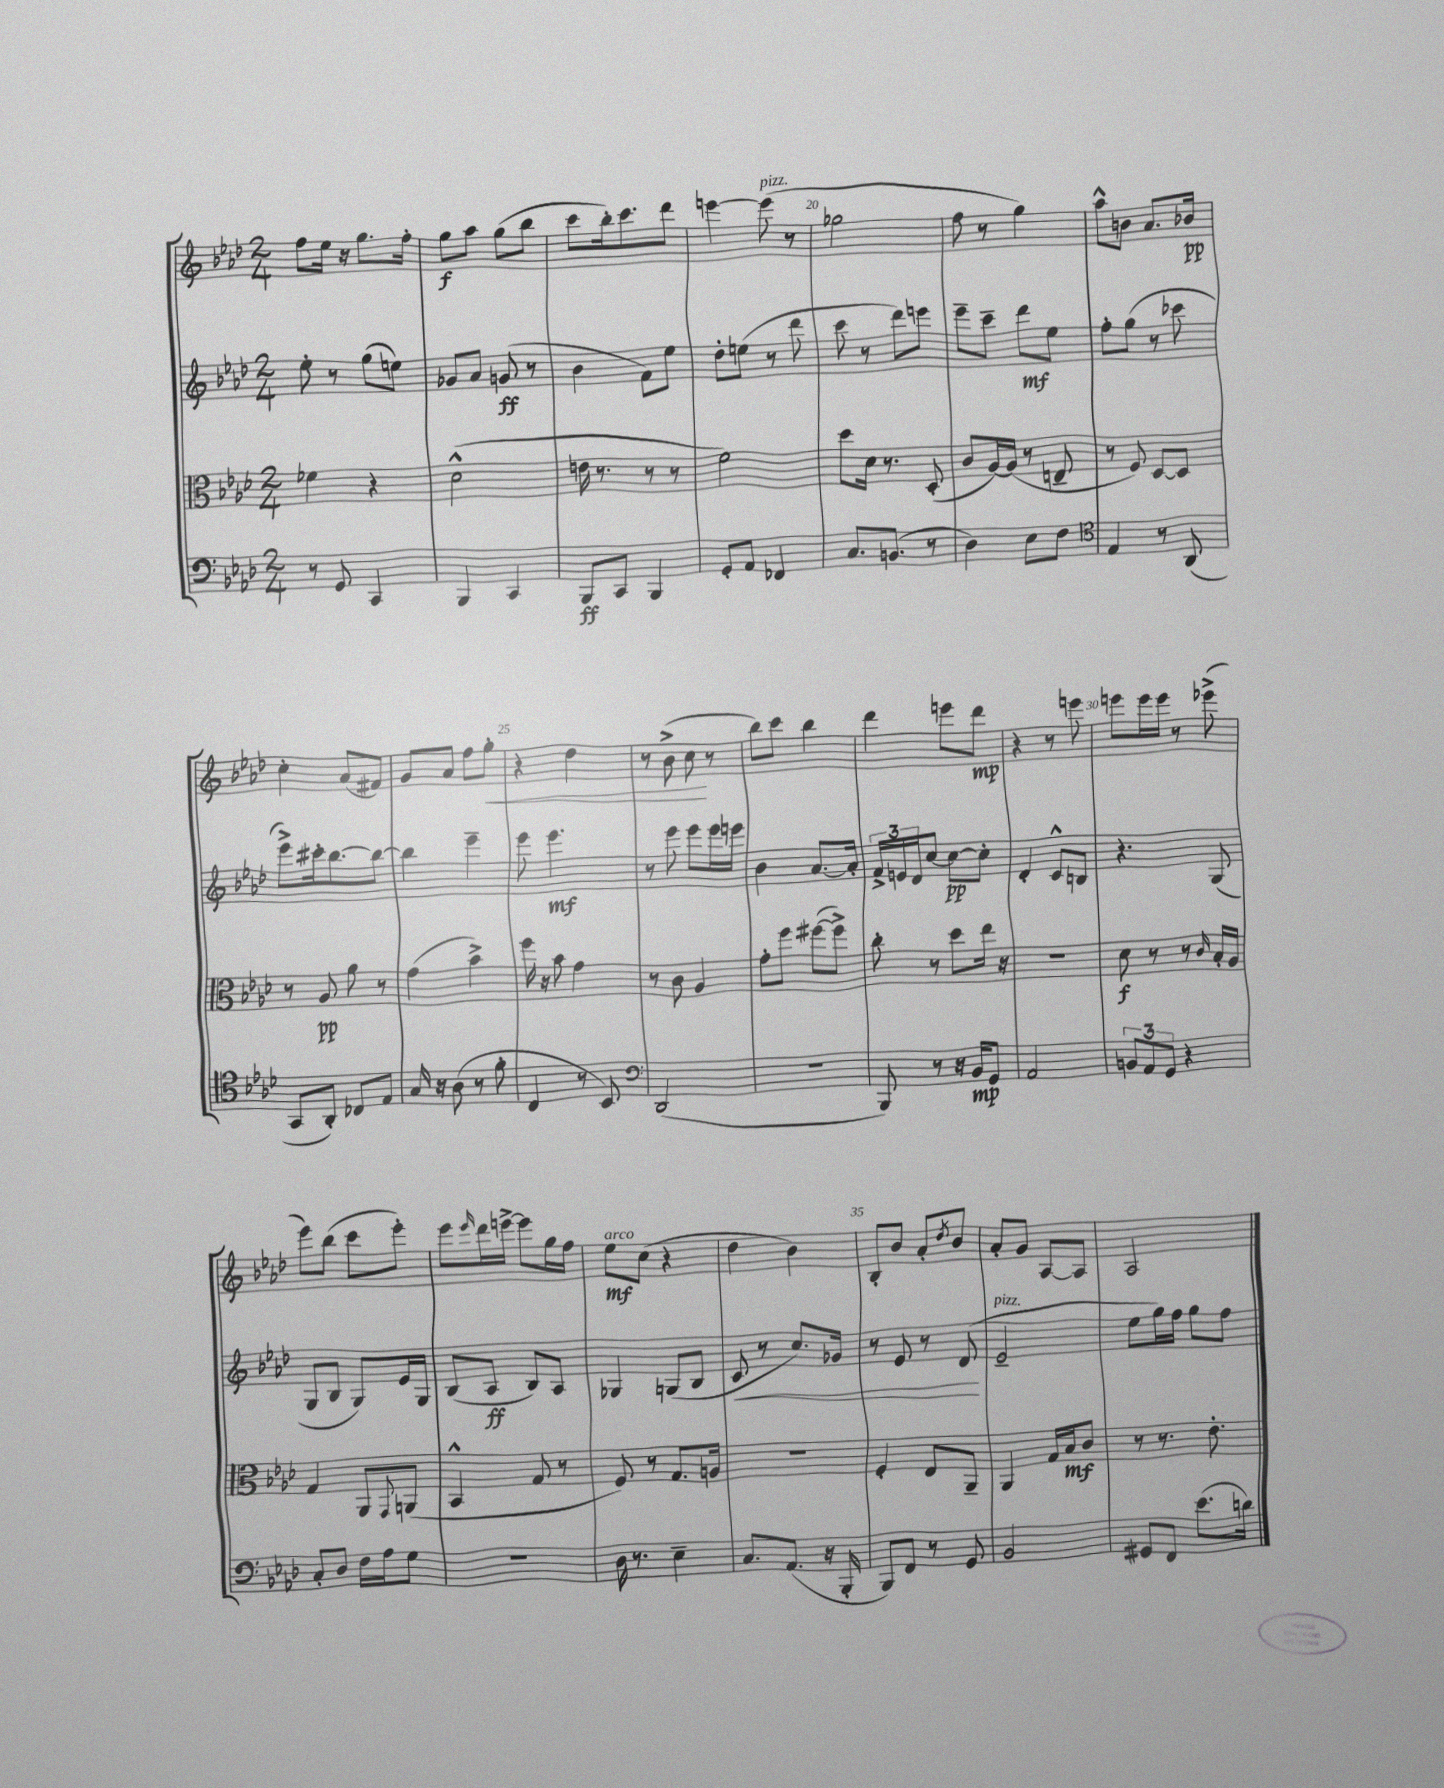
<<
\new StaffGroup <<
\new Staff = "s0" {
    \clef treble \key aes \major \numericTimeSignature \time 2/4
    f''8 ees''16 r16 g''8. f''16-. |
    g''8\f aes''8 g''8( bes''8 |
    c'''8 bes''16-.) c'''8. des'''8 |
    e'''4~ e'''8^\markup { \italic "pizz." }( r8 |
    ges''2 |
    f''8 r8 g''4) |
    aes''8-^ b'8 aes'8. bes'16\pp |
    c''4-. aes'8( fis'8) |
    g'8 aes'8 f''8 g''8-.\< |
    r4 des''4 |
    r8 bes'8->( c''8\! r8 |
    bes''8) c'''8 bes''4 |
    des'''4 e'''8 des'''8\mp |
    r4 r8 e'''8 |
    e'''8 e'''16 e'''16 r8 ees'''8->( |
    ees'''8) bes''8( c'''8 ees'''8-.) |
    ees'''8 \grace { ees'''16 } des'''16 e'''16~-> e'''8 g''16 f''16 |
    ees''8\mf^\markup { \italic "arco" } c''8( r4 |
    des''4 bes'4) |
    bes8-. bes'8 aes'8-. \acciaccatura { des''8 } bes'8 |
    aes'8-. g'8 aes8~ aes8 |
    aes2 \bar "|." |
}
\new Staff = "s1" {
    \clef treble \key aes \major \numericTimeSignature \time 2/4
    ees''8-. r8 g''8( e''8) |
    ges'8 aes'8 g'8\ff( r8 |
    bes'4 f'8) ees''8 |
    des''8-. e''8( r8 des'''8 |
    c'''8 r8 des'''8) e'''8 |
    ees'''8-- c'''8-- des'''8\mf ees''8 |
    f''8-. g''8( r8 ces'''8 |
    ees'''8->) cis'''16-. bes''8.~ bes''8~ |
    bes''4 ees'''4-- |
    ees'''8 ees'''4.\mf |
    r8 ees'''8 ees'''8 ees'''16 e'''16 |
    bes'4 aes'8.~ aes'16-. |
    \tuplet 3/2 { f'16-> e'16 des'16 } c''8~ c''8~\pp c''8-. |
    des'4-. c'8-^ b8 |
    r4. g8( |
    g8 bes8 g8) ees'16 g16 |
    bes8( aes8\ff bes8) aes8 |
    ges4 g8( bes8 |
    c'8\< r8 c''8.) ges'16 |
    r8 ees'8 r8 des'8\!( |
    ees'2--^\markup { \italic "pizz." } |
    ees''8 g''16) f''16 g''8 f''8 \bar "|." |
}
\new Staff = "s2" {
    \clef alto \key aes \major \numericTimeSignature \time 2/4
    fes'4 r4 |
    des'2-^( |
    e'16 r8. r8 r8 |
    f'2) |
    des''8 des'16 r8. des8-.( |
    c'8 aes16~) aes16( r8 e8-- |
    r8 f8) des8~ des8 |
    r8 aes8\pp aes'8 r8 |
    g'4( bes'4->) |
    f''16 r16 bes'8 g'4 |
    r8 c'8 aes4 |
    g'8-. f''8 fis''8~( fis''8->) |
    c''8-. r8 des''8 ees''16 r16 |
    R2 |
    des'8\f r8 r8 \grace { c'16 } bes16-. aes16 |
    g4 aes,8 \appoggiatura { g,8 } a,8( |
    bes,4-^ g8 r8 |
    f8) r8 g8. a16 |
    r2 |
    f4-. ees8 aes,8-- |
    aes,4 g16 bes16\mf c'8 |
    r8 r8. ees'8.-. \bar "|." |
}
\new Staff = "s3" {
    \clef bass \key aes \major \numericTimeSignature \time 2/4
    r8 g,8 c,4 |
    bes,,4 c,4 |
    bes,,8\ff c,8 bes,,4 |
    g,8-. aes,8 fes,4 |
    c8. b,8.( r8 |
    des4) ees8 f8 |
    \clef tenor ees4 r8 aes,8( |
    g,8 aes,8-.) ces8 ees8 |
    g16 r16 aes8( r8 f'8-. |
    c4 r8 bes,8) |
    \clef bass des,2( |
    r2 |
    bes,,8) r8 r16 bes,16\mp g,8 |
    aes,2 |
    \tuplet 3/2 { b,8 aes,8 g,8 } r4 |
    c8-. des8 f16 aes16 g8 |
    R2 |
    des16 r8. ees4-- |
    c8. aes,8.( r16 bes,,16-. |
    bes,,8) f,8 r8 g,8 |
    bes,2 |
    gis,8 f,8 ees'8.( d'16) \bar "|." |
}
>>
>>
\layout { \context { \Score currentBarNumber = #16 \override BarNumber.break-visibility = ##(#f #t #t) barNumberVisibility = #(every-nth-bar-number-visible 5) } }
